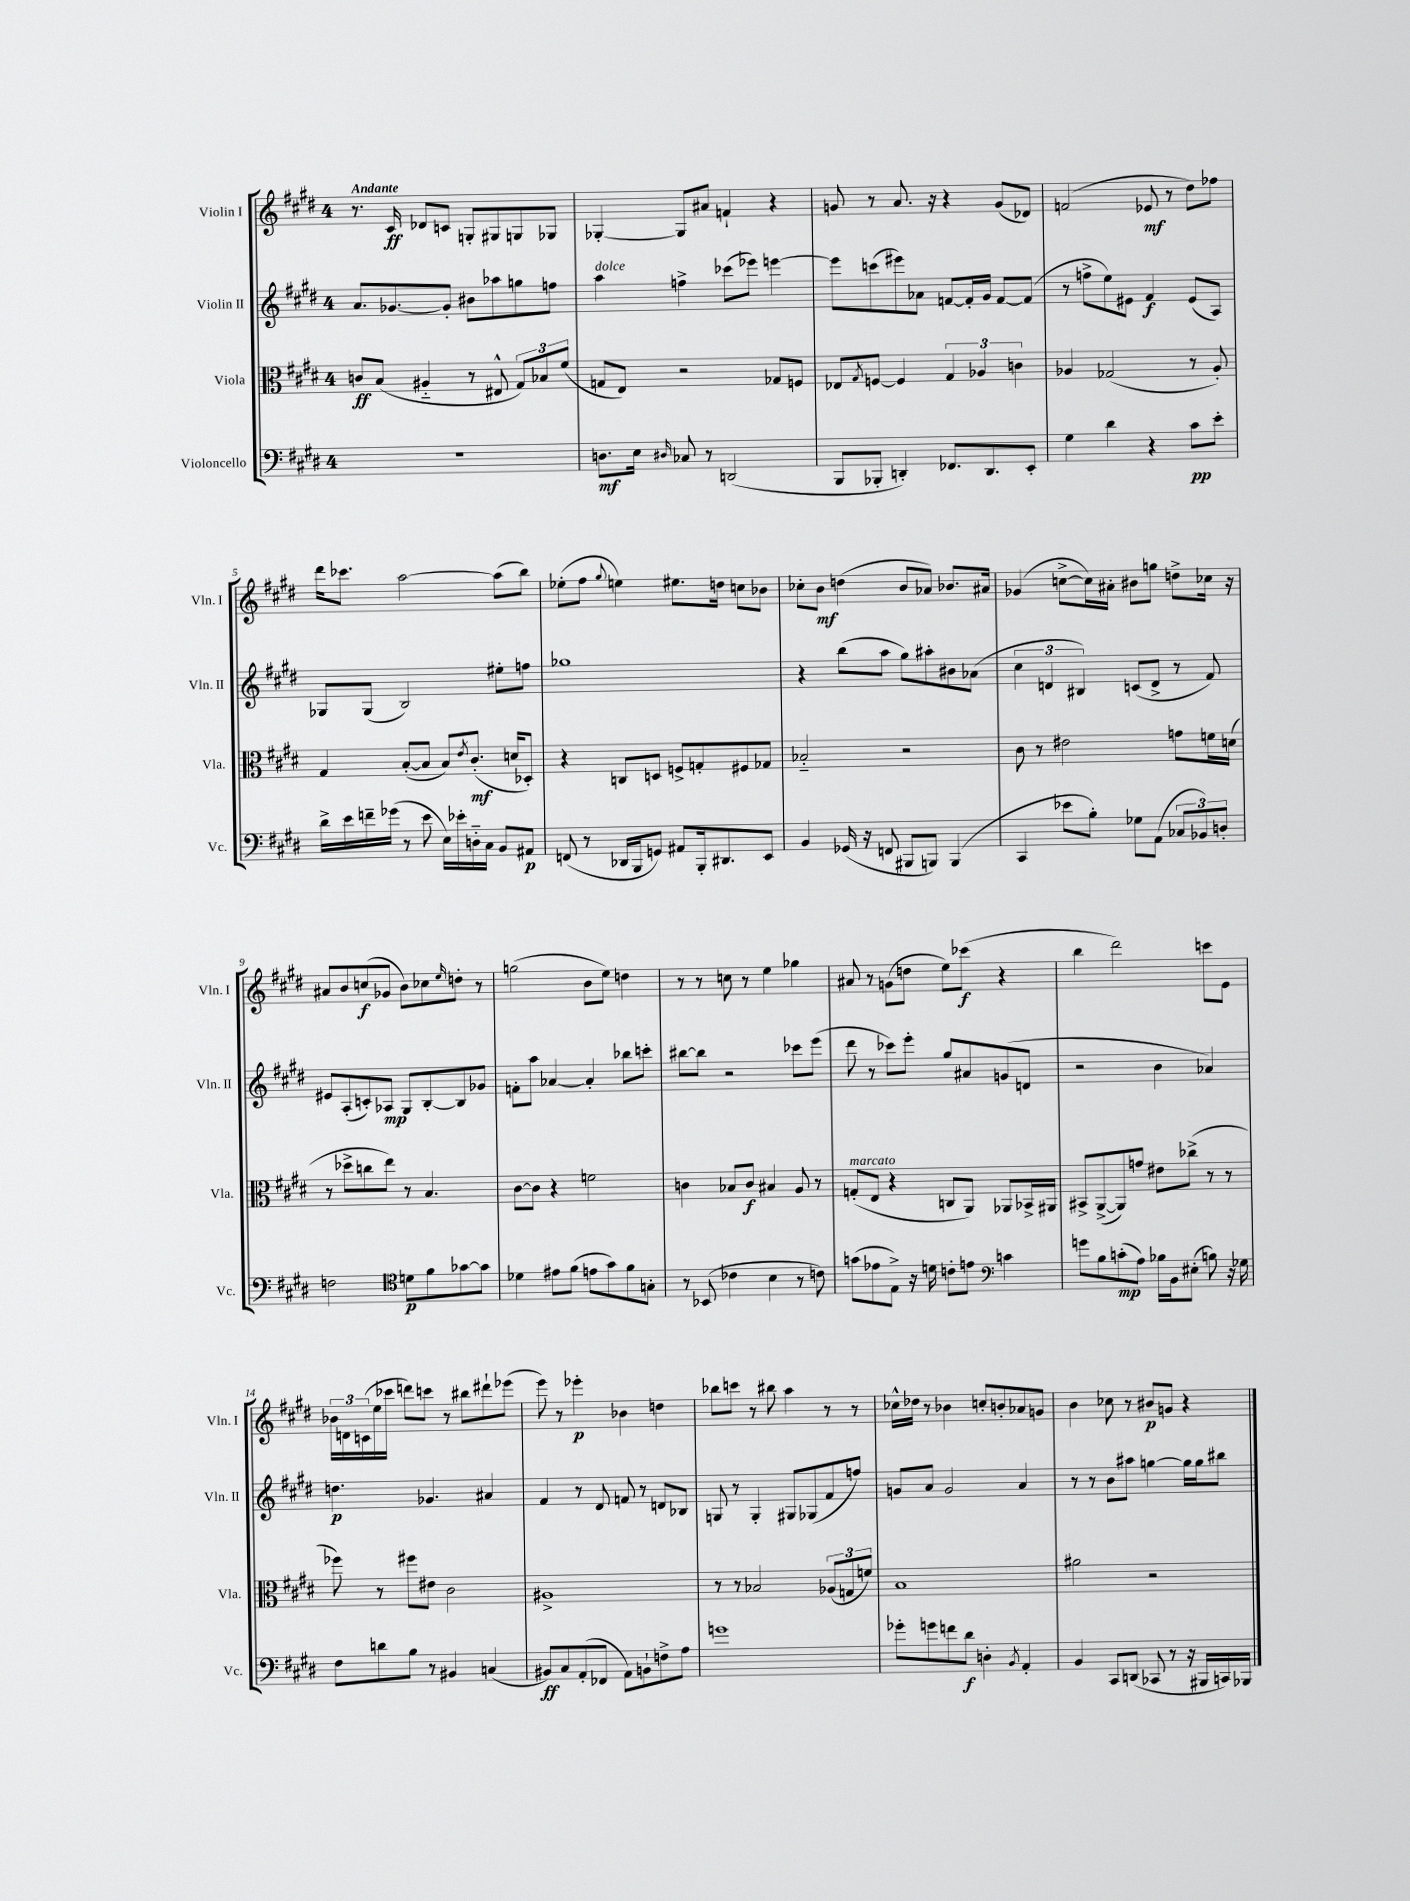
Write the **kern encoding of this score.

**kern	**kern	**kern	**kern
*staff4	*staff3	*staff2	*staff1
*clefF4	*clefC3	*clefG2	*clefG2
*k[f#c#g#d#]	*k[f#c#g#d#]	*k[f#c#g#d#]	*k[f#c#g#d#]
*M4/4	*M4/4	*M4/4	*M4/4
1r	8c/L	8.a/L	8.r
.	(8B/J	.	.
.	.	[8.g-/	16c#/
.	4A#'~/	.	8d-/L
.	.	8g-'/]J	8c/J
.	8r	8b#\L	8G'/L
.	8E#^^/	8aa-\	8G#/
.	12G#/L)	8gg\	8G/
.	12B-/	.	.
.	.	8ff\J	8G-/J
.	(12f#/J	.	.
=	=	=	=
8.D\L	8G/L	4aa\	[4G-'/
.	8E/J)	.	.
16E\Jk	.	.	.
16qqD#/	.	.	.
8C-/	2r	4ff^\	8G-/]L
8r	.	.	8a#/J
(2DD/	.	(8ccc-\L	4f`/
.	.	8eee-\J)	.
.	8G-/L	[4eee\	4r
.	8F/J	.	.
=	=	=	=
8BBB/L	8E-/L	8eee\]L	8g/
.	8qG#/	.	.
8BBB-'/J	[8F/J	(8ccc\	8r
4DD'/)	4F/]	8eee#\)	8.a/
.	.	8a-\J	.
.	.	.	16r
8.FF-/L	6G#/	[8f/L	4r
.	.	16f'/]L	.
.	6A-/	.	.
8.DD/	.	16g#/JJ	.
.	.	[8f/L	(8g/L
.	6c\	.	.
8EE'/J	.	(8f/]J	8d-/J)
=	=	=	=
4G#\	4A-/	8r	(2f/
.	.	8ff^\L	.
4d#\	(2G-/	8ee\)	.
.	.	8e#\J	.
4r	.	4f#/	8e-/
.	.	.	8r
8c#\L	8r	(8e#/L	8dd#\L)
8e'\J	8A-'/)	8A/J)	8ff-\J
=	=	=	=
16d#^\LL	4G#/	8G-/L	16ddd#\LK
16e\	.	.	8.ccc-\J
16f~\	.	(8G-/J	.
(16g-\JJ	.	.	.
8r	([8B'/L	2B/)	[2aa\
8e\	8B/]J	.	.
16E\LL)	8B/L)	.	.
16e-'\	.	.	.
.	8qe/	.	.
16D'~\	(8.c#'/J	.	.
16C#\JJ	.	.	.
8BB/L	.	8ee#'\L	(8aa\]L
.	16d/LK	.	.
8AA#/J	8D-'/J)	8ff\J	8bb\J)
=	=	=	=
(8FF/	4r	1gg-	(8ee-'\L
8r	.	.	8ff#\J
.	.	.	8qqgg#/
16DD-/LL	8C/L	.	4ee\)
16BBB/J	.	.	.
8GG/J)	8D/J	.	.
8AA#/L	8F^/L	.	8.ee#\L
16BBB'/k	8G'/	.	.
8.DD#/	.	.	16dd\Jk
.	8F#/	.	8cc\L
8EE/J	8G-/J	.	8b-\J
=	=	=	=
4BB/	2B-'~/	4r	8cc-'\L
.	.	.	8b\J
(16GG-/	.	(8bb\L	(4dd\
16r	.	.	.
8FF/	.	8aa\J	.
8BBB#/L	2r	8gg#\L)	8b/L
8BBB/J)	.	8aa#'\	8a-/J)
(4BBB/	.	8b#\	8.b-/L
.	.	(8a-\J	.
.	.	.	16a#/Jk
=	=	=	=
4CC#/	8c#\	6cc#\	(4g-/
.	8r	.	.
.	.	6d/	.
8e-\L	2e#\	.	[8cc^\L
.	.	6B#/)	.
8B'\J)	.	.	16cc\]L)
.	.	.	16a#'\JJ
8G-\L	.	(8c/L	8b#\L
(8AA\J	.	8d^/J	8gg\J
12C-/L	8g\L	8r	8dd^\L
12BB-/)	.	.	.
.	16f\L	8f#/)	16cc-\Jk
12D'/J	.	.	.
.	(16d\JJ	.	16r
=	=	=	=
2F\	8r	8e#/L	8a#/L
.	8dd-^\L	(8A'/	8b/
.	8cc\	8c'/)	(8cc/
.	8ee\J)	8A-/J	8g-/J
*clefC4	*	*	*
8d\L	8r	8G#/L	8b\L)
8f#\	4.B/	[8B'/	8cc-\
.	.	.	16qqee/
[8g-\	.	8B/]	8dd'\J
8g-\]J	.	8g-/J	8r
=	=	=	=
4d-\	[8c#\L	8f'\L	(2gg\
.	8c#\]J	8aa\J	.
8e#\L	4r	[4a-/	.
(8f#\J	.	.	.
8e\L	2f\	4a-'/]	8b\L
8g#\)	.	.	8ee\J)
8f#\	.	8bb-\L	4dd\
8G'\J	.	8ccc'\J	.
=	=	=	=
8r	4c\	[8bb#\L	8r
(8BB-/	.	8bb#\]J	8r
4c-\	8B-/L	2r	8cc\
.	8c/J	.	8r
4B\	4B#/	.	4ee\
8r	8A/	8ccc-\L	4gg-\
8c\)	8r	(8eee\J	.
=	=	=	=
(8g\L	(8G'/L	8ddd#\	8a#/
8e-\	8E/J	8r	8r
8E^\J)	4r	8ccc-\L)	(8g\L
16r	.	8eee'\J	8dd\J
16d\	.	.	.
8c'\L	8C/L	8gg#/L	8ee\L)
8e\J	8AA/J)	8a#/	(8ccc-\J
*clefF4	*	*	*
4c\	8AA-/L	(8g/	4r
.	16BB-^/L	8d/J	.
.	16AA#/JJ	.	.
=	=	=	=
8g\L	8BB#^/L	2r	4bb\
8B\	([8AA^/	.	.
(8c'\	8AA/])	.	2ddd#\)
8A\J)	8g/J	.	.
16B-\LL	8e#\L	4b\	.
16BB\J	.	.	.
(8E#'\J	(8cc-^\J	.	.
8B\)	8r	4a-/)	8ccc\L
16r	8r	.	8e\J
16G-\	.	.	.
=	=	=	=
8F#\L	8ff-\)	4.dd\	24b-\LL
.	.	.	24d\
.	.	.	(24c\
8d\	8r	.	16ee\
.	.	.	16ccc-\JJ
8B\J	8ff#\L	.	8ddd\L)
8r	8e#\J	4.g-/	8ccc\J
4BB#/	2c#\	.	8r
.	.	.	8bb#\L
(4C/	.	4a#/	8ddd#`\
.	.	.	(8eee-\J
=	=	=	=
8BB#/L)	1A#^	4f#/	8eee\)
8C#/	.	.	8r
(8AA'/	.	8r	4eee-'\
8FF-/J	.	8d#/	.
8AA\L)	.	8f/	4b-\
8BB`\	.	8r	.
8F^\	.	8d/L	4dd\
8A\J	.	8B-/J	.
=	=	=	=
1g	8r	8G/	8bb-\L
.	8r	8r	8ccc\J
.	2B-/	4G'/	8r
.	.	.	8bb#\
.	.	8G#/L	4aa\
.	.	(8G-/	.
.	(12A-/L	8f#/	8r
.	12G/	.	.
.	.	8ff/J)	8r
.	12f/J)	.	.
=	=	=	=
8g-'\L	1B	8g/L	16cc-^^\LL
.	.	.	16dd-\JJ
8g\	.	8a/J	8r
8f\	.	2g/	4b-\
8d#\J	.	.	.
4D'\	.	.	8cc'/L
.	.	.	8b'/
8qBB/	.	.	.
4AA'/	.	4a/	8a-/
.	.	.	8g/J
=	=	=	=
4BB/	2a#\	8r	4b\
.	.	8r	.
8CC#/L	.	8b\L	8cc-\
(8DD/J	.	8aa#\J	8r
8CC-/	2r	[4gg\	8b#/L
8r	.	.	8g/J
16r	.	16gg\]LL	4r
16BBB#/LL	.	16gg\J	.
16CC/)	.	8bb#\J	.
16BBB-/JJ	.	.	.
==	==	==	==
*-	*-	*-	*-
